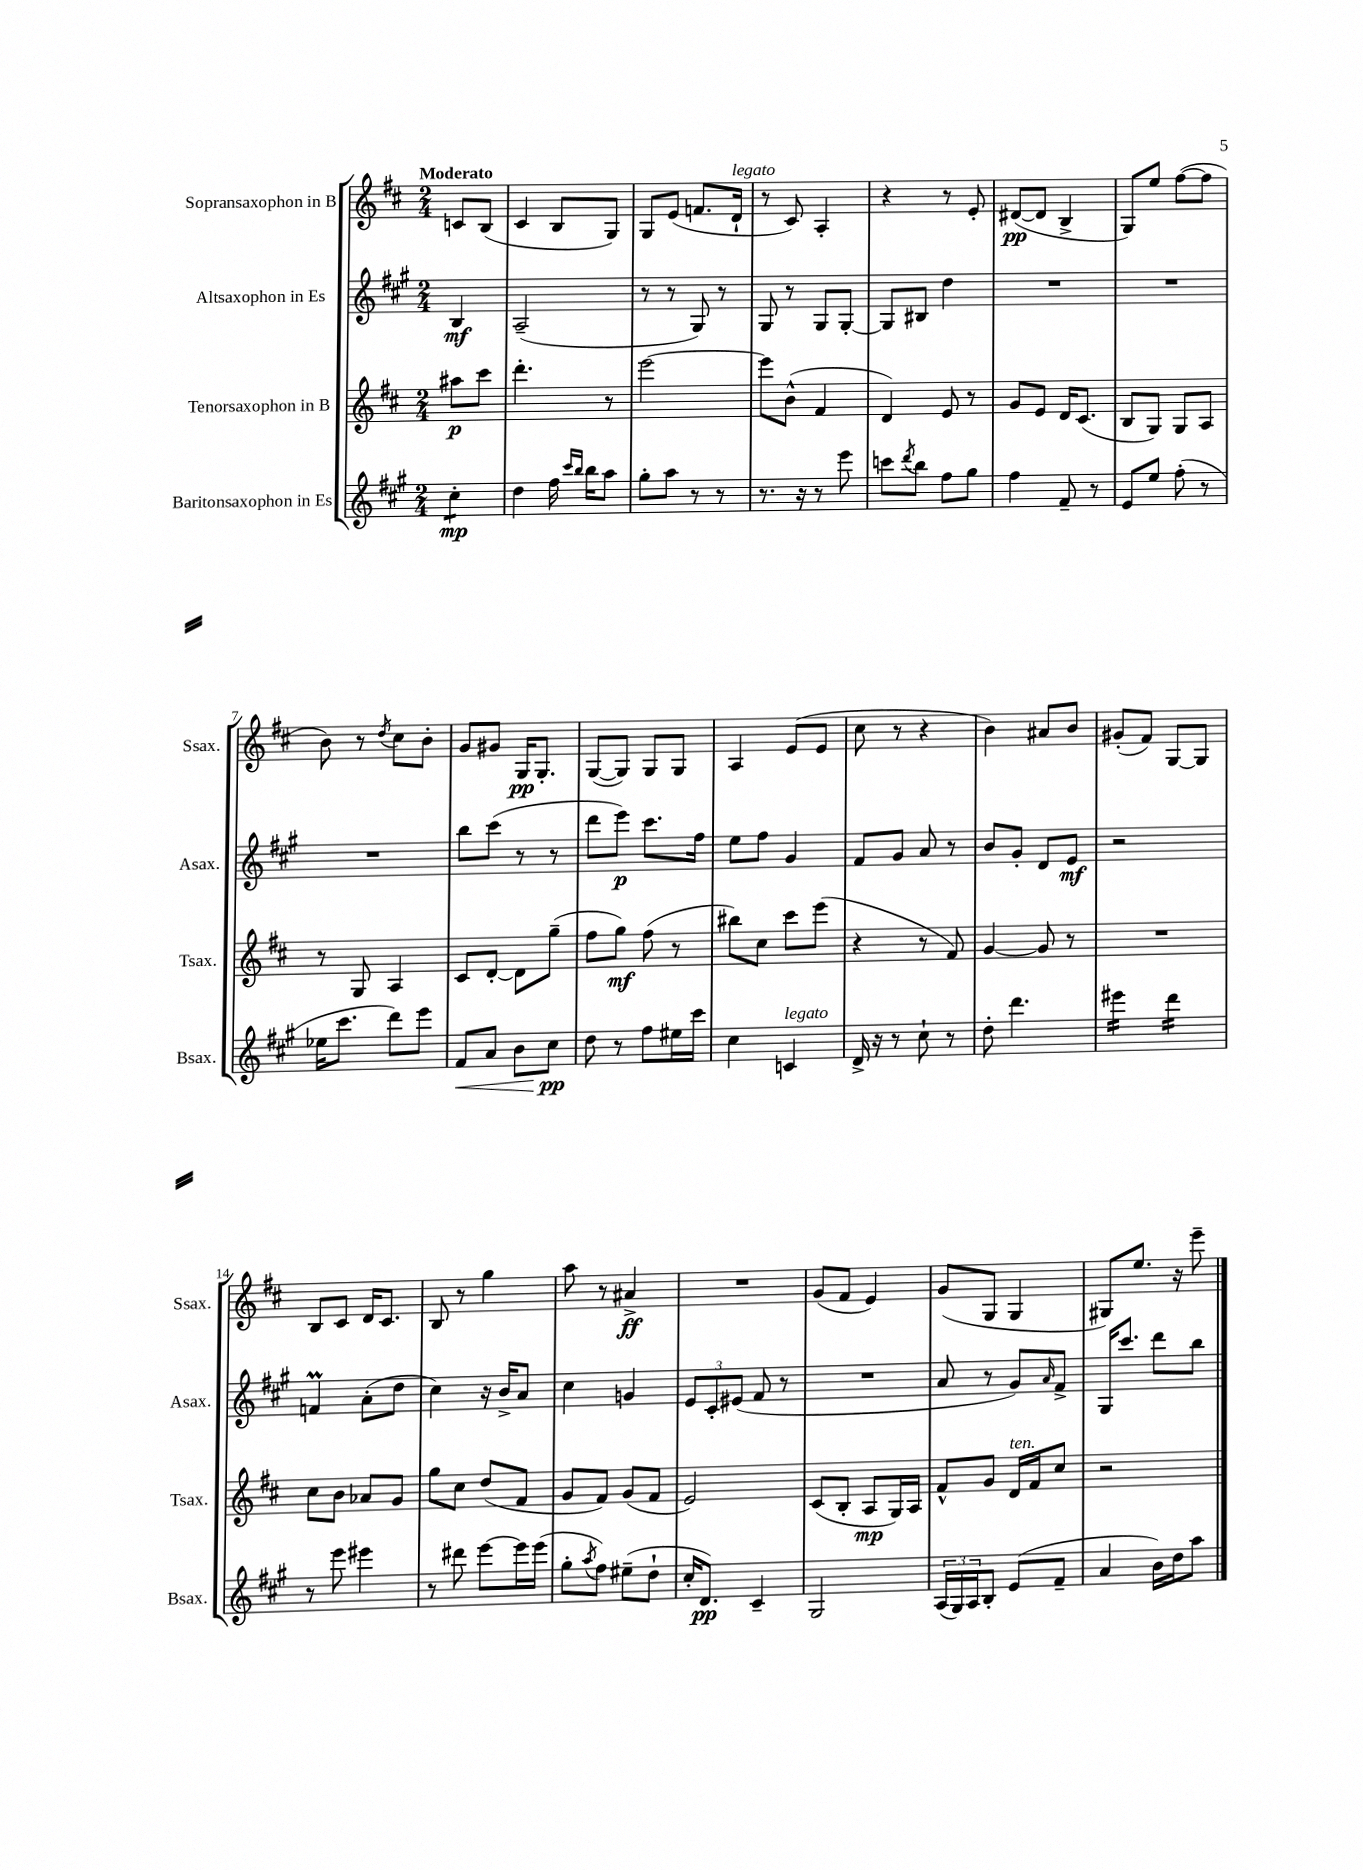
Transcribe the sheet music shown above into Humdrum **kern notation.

**kern	**kern	**kern	**kern
*staff4	*staff3	*staff2	*staff1
*clefG2	*clefG2	*clefG2	*clefG2
*k[f#c#g#]	*k[f#c#]	*k[f#c#g#]	*k[f#c#]
*M2/4	*M2/4	*M2/4	*M2/4
4cc#'	8aa#	4B	8c
.	8ccc#	.	(8B
=	=	=	=
4dd	4.ddd'	(2A~	4c#
16ff#	.	.	8B
16qqccc#	.	.	.
16qqbb	.	.	.
16bb	.	.	.
8aa	8r	.	8G)
=	=	=	=
8gg#'	[2eee	8r	8G
8aa	.	8r	(8e
8r	.	8G#)	8.f
8r	.	8r	.
.	.	.	16d`
=	=	=	=
8.r	8eee]	8G#	8r
.	(8b^^	8r	8c#)
16r	.	.	.
8r	4f#	8G#	4A'
8eee	.	[8G#'	.
=	=	=	=
8ccc	4d)	8G#]	4r
8qddd	.	.	.
8bb	.	8B#	.
8ff#	8e	4dd	8r
8gg#	8r	.	8e'
=	=	=	=
4ff#	8g	2r	([8d#
.	8e	.	8d#]
8f#~	16d	.	4B^
.	(8.c#	.	.
8r	.	.	.
=	=	=	=
8e	8B	2r	8G)
8ee	8G)	.	8ee
(8ff#'	8G	.	([8ff#
8r	8A	.	8ff#]
=	=	=	=
16ee-	8r	2r	8b)
8.ccc#	.	.	.
.	8G	.	8r
.	.	.	8qdd
8ddd)	4A	.	8cc#
8eee	.	.	8b'
=	=	=	=
8f#	8c#	8bb	8g
8a	[8d'	(8ccc#	8g#
8b	8d]	8r	16G
.	.	.	8.G'
8cc#	(8gg~	8r	.
=	=	=	=
8dd	8ff#	8ddd	([8G
8r	8gg)	8eee)	8G])
8ff#	(8ff#	8.ccc#	8G
16ee#	8r	.	8G
16ccc#	.	16ff#	.
=	=	=	=
4cc#	8bb#)	8ee	4A
.	8cc#	8ff#	.
4c	8ccc#	4g#	(8e
.	(8eee	.	8e
=	=	=	=
16d^	4r	8f#	8cc#
16r	.	.	.
8r	.	8g#	8r
8cc#`	8r	8a	4r
8r	8f#)	8r	.
=	=	=	=
8dd'	[4g	8b	4b)
4.ddd	.	8g#'	.
.	8g]	8d	8a#
.	8r	8e	8b
=	=	=	=
4eee#	2r	2r	(8g#'
.	.	.	8f#)
4ddd	.	.	[8G
.	.	.	8G]
=	=	=	=
8r	8cc#	4f	8B
8eee	8b	.	8c#
4eee#	8a-	(8a'	16d
.	.	.	8.c#
.	8g	8dd	.
=	=	=	=
8r	8gg	4cc#)	8B
8ddd#	8cc#	.	8r
[8eee	(8dd	16r	4gg
.	.	16b^	.
16eee]	8f#	8a	.
(16eee	.	.	.
=	=	=	=
8gg#'	8g	4cc#	8aa
8qaa	.	.	.
8ff#)	8f#)	.	8r
(8ee#~	(8g	4g	4a#^
8dd`	8f#	.	.
=	=	=	=
16cc#'	2e)	12e	2r
8.d)	.	.	.
.	.	12c#'	.
.	.	(12e#	.
4c#~	.	8f#	.
.	.	8r	.
=	=	=	=
2G#	(8c#	2r	(8g
.	8B'	.	8f#
.	8A	.	4e)
.	16G)	.	.
.	16A	.	.
=	=	=	=
(24A	8f#^^	8a	(8g
24G#)	.	.	.
24A	.	.	.
8B'	8g	8r	8G
(8e	16d	8g#)	4G
.	16f#	.	.
.	.	16qqa	.
8f#~	8cc#	8f#^	.
=	=	=	=
4a	2r	16G#	8G#)
.	.	8.ccc#	.
.	.	.	8.ee
16b)	.	8ddd	.
16dd	.	.	16r
8aa	.	8bb	8eee~
==	==	==	==
*-	*-	*-	*-
